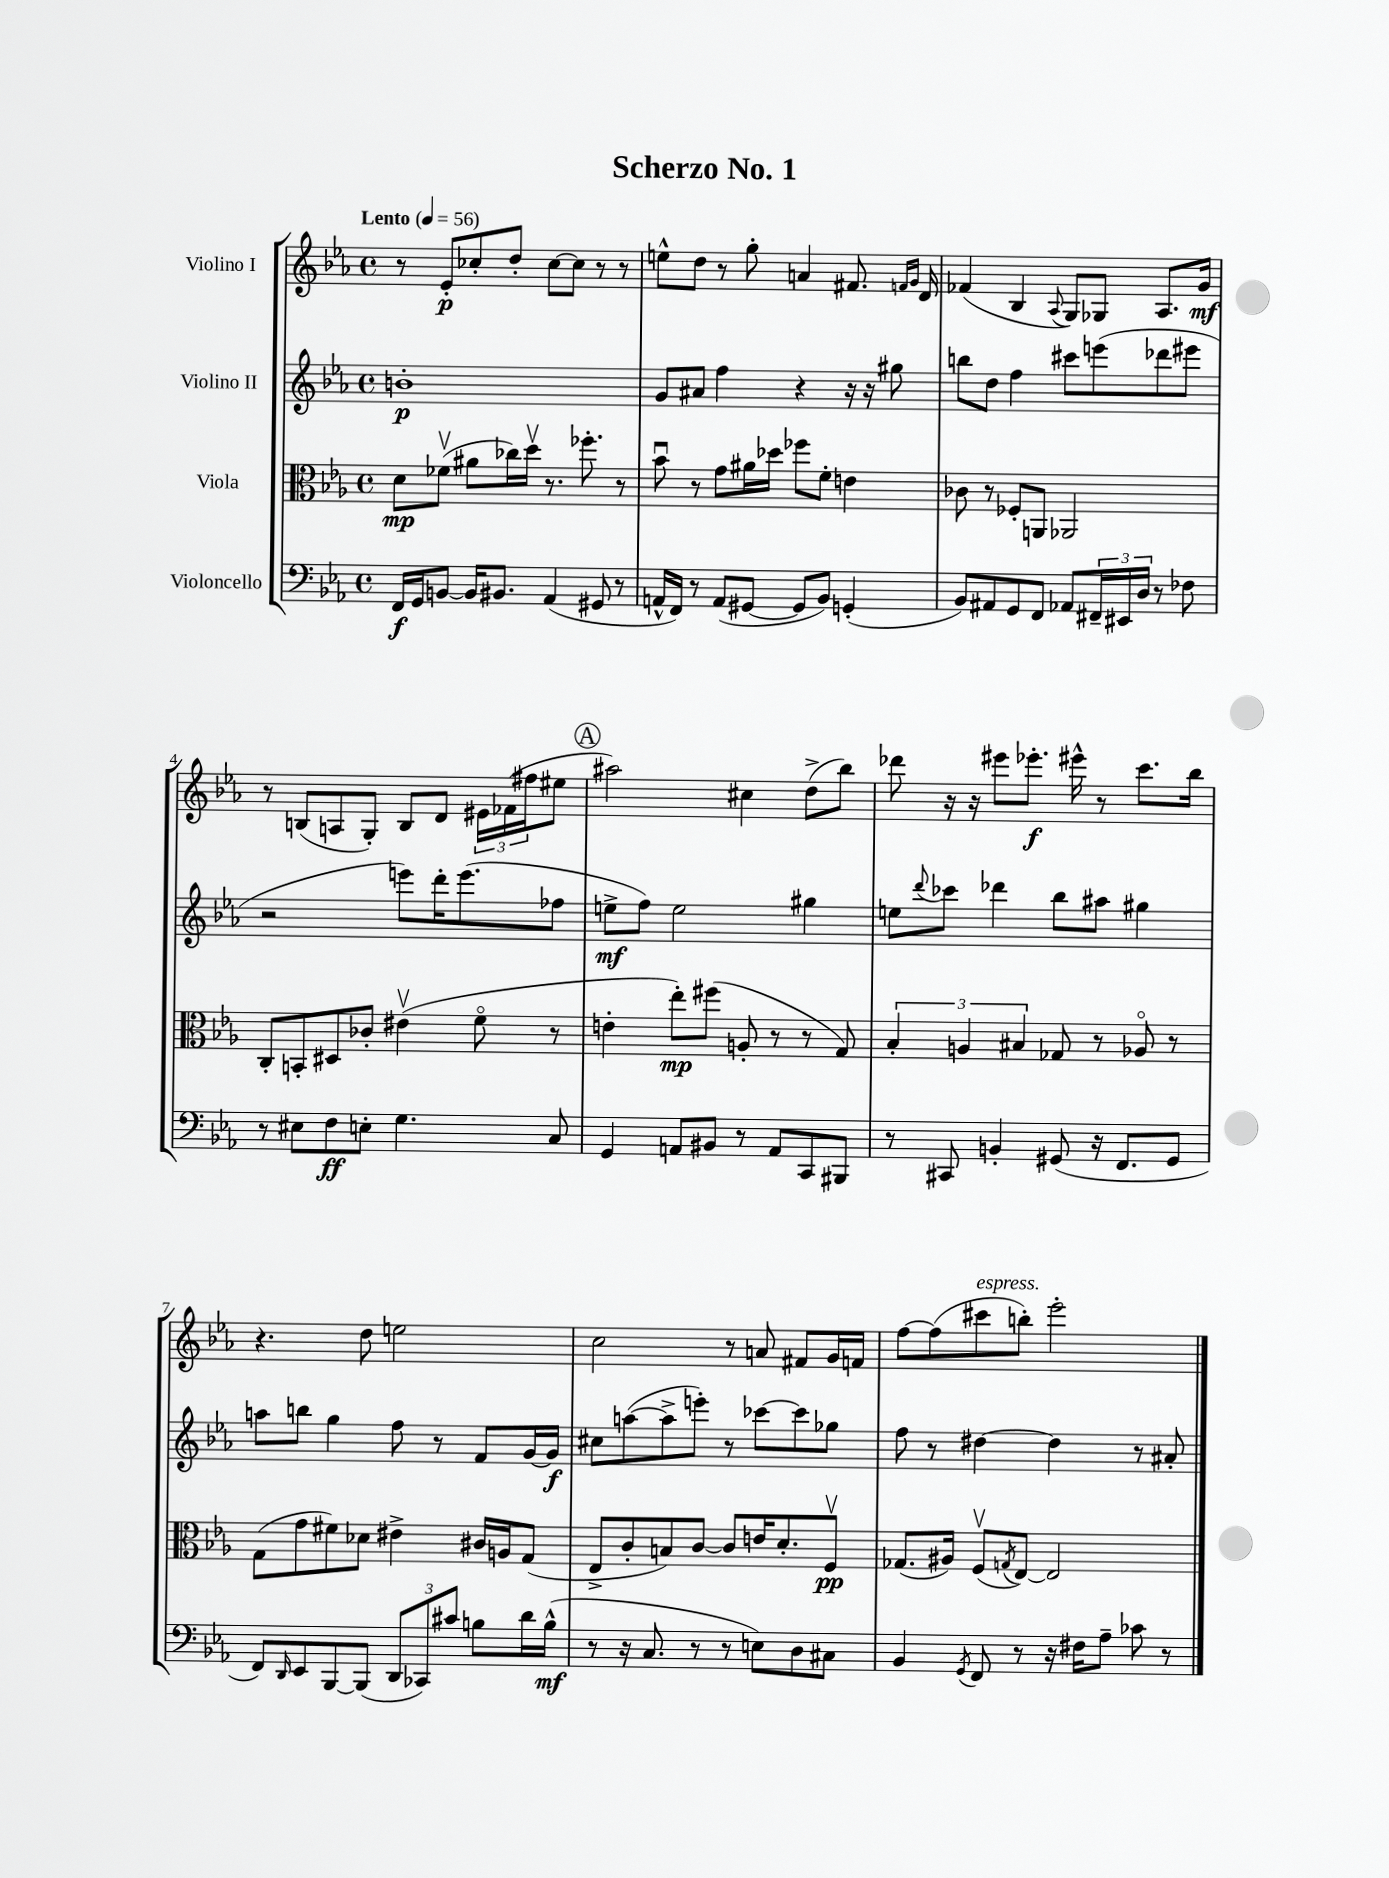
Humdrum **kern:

**kern	**kern	**kern	**kern
*staff4	*staff3	*staff2	*staff1
*clefF4	*clefC3	*clefG2	*clefG2
*k[b-e-a-]	*k[b-e-a-]	*k[b-e-a-]	*k[b-e-a-]
*M4/4	*M4/4	*M4/4	*M4/4
*met(c)	*met(c)	*met(c)	*met(c)
*MM56	*MM56	*MM56	*MM56
16FF/LL	8d\L	1b'	8r
16GG/J	.	.	.
[8BB/J	(8f-v\J	.	8e-'/L
16BB/]LK	8a#\L	.	8cc-'/
8.BB#/J	.	.	.
.	16cc-\L)	.	8dd'/J
.	16ddv\JJ	.	.
(4AA-/	8.r	.	[8cc-\L
.	.	.	8cc-\]J
.	8.ff-'\	.	.
8GG#/	.	.	8r
8r	8r	.	8r
=	=	=	=
16AA^^/LL	8b-u\	8g/L	8ee^^\L
16FF/JJ)	.	.	.
8r	8r	8a#/J	8dd\J
(8AA/L	8g\L	4ff\	8r
[8GG#/J	16a#\L	.	8gg'\
.	16dd-\JJ	.	.
8GG#/]L	8ff-\L	4r	4a/
8BB-/J)	8f'\J	.	.
(4GG'/	4e\	16r	8.f#/
.	.	16r	.
.	.	8gg#\	.
.	.	.	16qqf/LL
.	.	.	16qqg/JJ
.	.	.	16d/
=	=	=	=
8BB-/L)	8c-\	8bb\L	(4f-/
8AA#/	8r	8dd\J	.
8GG/	8F-'/L	4ff\	4B-/
8FF/J	8AA/J	.	.
.	.	.	8qqA-/
8AA-/L	2AA-/	8ccc#\L	8G/L)
24FF#~/L	.	(8eee\	8G-/J
24EE#/	.	.	.
24D/JJ	.	.	.
8r	.	8ddd-\	8.A-/L
8F-\	.	8eee#\J	.
.	.	.	16g/Jk
=	=	=	=
8r	8C'/L	2r	8r
8E#\L	8BB'/	.	(8B/L
8F\	8D#/	.	8A/
8E'\J	8c-'/J	.	8G'/J)
4.G\	(4e#v\	8eee\L)	8B/L
.	.	16ddd'\K	8d/J
.	.	(8.eee\	.
.	8fo\	.	24e#\LL
.	.	.	(24f-\
.	.	.	24ff#\J
8C/	8r	8ff-\J	8ee#\J
=	=	=	=
4GG/	4e'\	8ee^\L	2aa#\)
.	.	8ff\J)	.
8AA/L	8ee-'\L)	2ee\	.
8BB#/J	(8ff#\J	.	.
8r	8A'/	.	4cc#\
8AA/L	8r	.	.
8CC/	8r	4gg#\	(8dd^\L
8BBB#/J	8G/)	.	8bb-\J)
=	=	=	=
8r	6B-'/	8ee\L	8ddd-\
.	.	8qqddd/	.
8CC#/	.	8ccc-\J	16r
.	6A/	.	.
.	.	.	16r
4BB'/	.	4ddd-\	8eee#\L
.	6B#/	.	.
.	.	.	8.eee-'\J
(8GG#/	8G-/	8bb-\L	.
.	.	.	16eee#^^\
16r	8r	8aa#\J	8r
8.FF/L	.	.	.
.	8A-o/	4gg#\	8.ccc\L
8GG#/J	8r	.	.
.	.	.	16bb-\Jk
=	=	=	=
8FF/L)	(8G\L	8aa\L	4.r
16qqDD/	.	.	.
8EE-/	8g\	8bb\J	.
[8BBB-/	8f#\)	4gg\	.
(8BBB-/]J	8d-\J	.	8dd\
12DD/L	4e#^\	8ff\	2ee\
12CC-/)	.	.	.
.	.	8r	.
12c#/J	.	.	.
8B\L	16c#/LL	8f/L	.
.	16A/J	.	.
16d\L	(8G/J	[16g/L	.
(16B^^\JJ	.	16g/]JJ	.
=	=	=	=
8r	8E-^/L	8cc#\L	2cc\
16r	8c'/	([8aa\	.
8.C/	.	.	.
.	8B/)	8aa^\]	.
8r	[8c/J	8eee'\J)	.
8r	8c/]L	8r	8r
8E\L)	16e/K	[8ccc-\L	8a/
.	8.d'/	.	.
8D\	.	8ccc-\]	8f#/L
8C#\J	8Fv/J	8gg-\J	16g/L
.	.	.	16f/JJ
=	=	=	=
4BB-/	(8.G-/L	8ff\	[8ff\L
.	.	8r	(8ff\]
.	16A#/Jk)	.	.
8qGG/	.	.	.
8FF/	(8Fv/L	[4dd#\	8ccc#\
.	8qG/	.	.
8r	[8E-/J)	.	8bb'\J)
16r	2E-/]	4dd#\]	2eee-'\
16F#\LK	.	.	.
8A-~\J	.	.	.
8c-\	.	8r	.
8r	.	8a#'/	.
==	==	==	==
*-	*-	*-	*-
